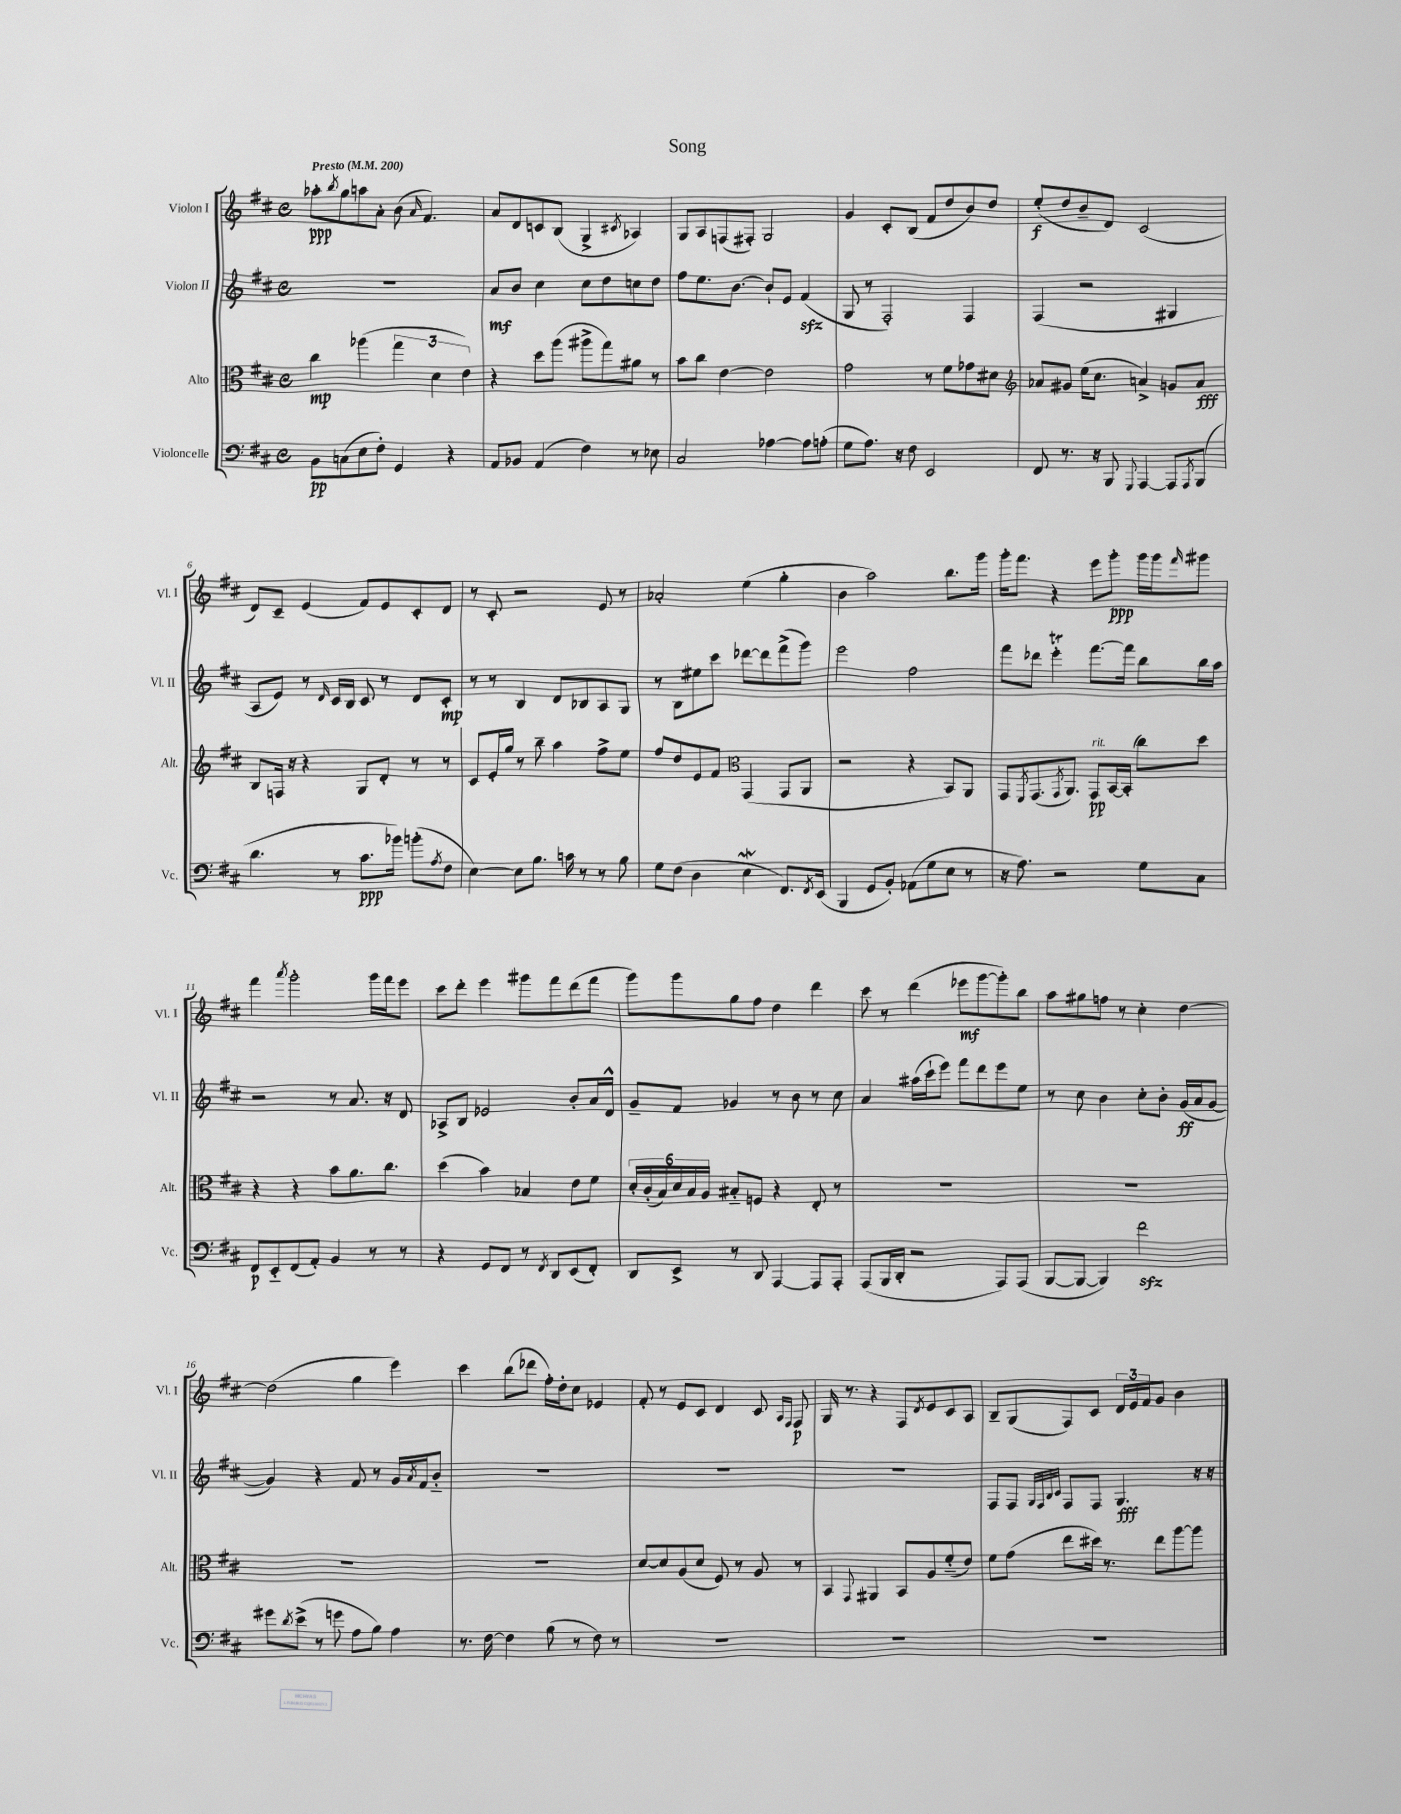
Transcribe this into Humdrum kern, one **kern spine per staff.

**kern	**dynam	**kern	**dynam	**kern	**dynam	**kern	**dynam
*part4	*part4	*part3	*part3	*part2	*part2	*part1	*part1
*staff4	*staff4	*staff3	*staff3	*staff2	*staff2	*staff1	*staff1
*I"Violoncelle	*	*I"Alto	*	*I"Violon II	*	*I"Violon I	*
*I'Vc.	*	*I'Alt.	*	*I'Vl. II	*	*I'Vl. I	*
*clefF4	*	*clefC3	*	*clefG2	*	*clefG2	*
*k[f#c#]	*	*k[f#c#]	*	*k[f#c#]	*	*k[f#c#]	*
*M4/4	*	*M4/4	*	*M4/4	*	*M4/4	*
*met(c)	*	*met(c)	*	*met(c)	*	*met(c)	*
*MM200	*	*MM200	*	*MM200	*	*MM200	*
=1	=1	=1	=1	=1	=1	=1	=1
!	!	!	!	!	!	!LO:TX:a:B:t=Presto	!
8BB\L	pp	4cc#\	mp	1r	.	8aa-X'\L	ppp
.	.	.	.	.	.	8qbb/	.
(8Cn\	.	.	.	.	.	8gg\	.
8E\	.	(4aa-X\	.	.	.	8aan\	.
8F#'\J)	.	.	.	.	.	8a'\J	.
4GG/	.	6gg\	.	.	.	(8b\	.
.	.	.	.	.	.	16qqa/	.
.	.	.	.	.	.	4.f#/)	.
.	.	6d\	.	.	.	.	.
4r	.	.	.	.	.	.	.
.	.	6e\)	.	.	.	.	.
=2	=2	=2	=2	=2	=2	=2	=2
8AA/L	.	4r	.	8a/L	mf	8a/L	.
8BB-X/J	.	.	.	8b/J	.	8d/	.
(4AA/	.	8dd\L	.	4cc#\	.	8cn/	.
.	.	(8aa\J	.	.	.	(8B/J	.
4F#\)	.	8aa#X^\L	.	8cc#\L	.	4G^/	.
.	.	8gg\)	.	8dd\	.	.	.
.	.	.	.	.	.	8qc#X/	.
8r	.	8a#X\J	.	8ccn\	.	4A-X/)	.
8E-X\	.	8r	.	8dd\J	.	.	.
=3	=3	=3	=3	=3	=3	=3	=3
2C#/	.	8b\L	.	8ff#\L	.	8G/L	.
.	.	8cc#\J	.	8.ee\	.	8A/	.
.	.	[4e\	.	.	.	(8Fn/	.
.	.	.	.	[8.b\J	.	.	.
.	.	.	.	.	.	8F#X'/J)	.
[4A-X\	.	2e\]	.	8b`/L]	.	2G/	.
.	.	.	.	8e/J	.	.	.
8A-\L]	.	.	.	(4f#zz/	.	.	.
(8An'\J	.	.	.	.	.	.	.
=4	=4	=4	=4	=4	=4	=4	=4
8G\L	.	2g\	.	8G/	.	4g/	.
8.A\J)	.	.	.	8r	.	.	.
.	.	.	.	2F#'/)	.	8c#'/L	.
16r	.	.	.	.	.	.	.
8F#\	.	.	.	.	.	(8B/J	.
2EE/	.	8r	.	.	.	8f#/L	.
.	.	8f#\L	.	.	.	8dd/	.
.	.	8g-X\	.	4F#/	.	8b/)	.
.	.	8d#X\J	.	.	.	8dd/J	.
=5	=5	=5	=5	=5	=5	=5	=5
*	*	*clefG2	*	*	*	*	*
8FF#/	.	8a-X/L	.	(4F#/	.	(8ee'/L	f
8.r	.	8g#X/J	.	.	.	8dd/	.
.	.	(16ee\KL	.	2r	.	8b~/	.
16r	.	8.cc#\J	.	.	.	.	.
8BBB/	.	.	.	.	.	8d/J)	.
8qqGGG/	.	.	.	.	.	.	.
[4AAA/	.	4an^/)	.	.	.	(2c#/	.
8AAA/L]	.	8gn/L	.	4G#X/	.	.	.
8qAAA/	.	.	.	.	.	.	.
(8BBB/J	.	8a/J	fff	.	.	.	.
!!LO:LB:g=z
=6	=6	=6	=6	=6	=6	=6	=6
4.d\	.	8B/L	.	8A/L	.	8d/L)	.
.	.	16Fn/Jk	.	8e/J)	.	8c#~/J	.
.	.	16r	.	.	.	.	.
.	.	4r	.	8r	.	(4e/	.
.	.	.	.	16qqd/	.	.	.
8r	.	.	.	16c#/LL	.	.	.
.	.	.	.	16B/JJ	.	.	.
8.c#\L	ppp	8G/L	.	8c#/	.	8f#/L)	.
.	.	8d'/J	.	8r	.	8e/	.
16b-X\Jk)	.	.	.	.	.	.	.
(8bn'\L	.	8r	.	8d/L	.	8c#'/	.
8qA/	.	.	.	.	.	.	.
8F#\J	.	8r	.	8c#'/J	mp	8d/J	.
=7	=7	=7	=7	=7	=7	=7	=7
[4E\)	.	8c#/L	.	8r	.	8r	.
.	.	16e'/L	.	8r	.	8c#'/	.
.	.	16gg/JJ	.	.	.	.	.
8E\L]	.	8r	.	4B/	.	2r	.
8.B\J	.	8bb~\	.	.	.	.	.
.	.	4aa\	.	8d/L	.	.	.
16cn\	.	.	.	.	.	.	.
8r	.	.	.	8B-X/	.	.	.
8r	.	8ff#^\L	.	8A/	.	8e/	.
8B\	.	8ee\J	.	8G/J	.	8r	.
=8	=8	=8	=8	=8	=8	=8	=8
8G\L	.	8ff#/L	.	8r	.	2a-X'/	.
(8F#\J	.	8dd/	.	8B\L	.	.	.
4D\	.	8e/	.	8ee#X\	.	.	.
.	.	8f#/J	.	8ccc#\J	.	.	.
*	*	*clefC3	*	*	*	*	*
4EW\	.	(4GG/	.	[8ddd-X\L	.	(4ee\	.
.	.	.	.	8ddd-\]	.	.	.
8.FF#/L)	.	8GG/L	.	(8fff#^\	.	4gg'\	.
.	.	8AA/J	.	8ggg\J)	.	.	.
8qFF#/	.	.	.	.	.	.	.
(16EE/Jk	.	.	.	.	.	.	.
=9	=9	=9	=9	=9	=9	=9	=9
4BBB/	.	2r	.	2eee\	.	4b\	.
8GG/L	.	.	.	.	.	2aa\)	.
8BB'/J)	.	.	.	.	.	.	.
(8AA-X\L	.	4r	.	2ff#\	.	.	.
8G\	.	.	.	.	.	.	.
8E\J	.	8BB/L)	.	.	.	8.bb\L	.
8r	.	8AA/J	.	.	.	.	.
.	.	.	.	.	.	16ggg\Jk	.
=10	=10	=10	=10	=10	=10	=10	=10
16r	.	8GG/L	.	8fff#\L	.	16ggg'\KL	.
8.A\)	.	.	.	.	.	8.fff#\J	.
.	.	8qFF#/	.	.	.	.	.
.	.	(8.GG/	.	8ddd-X\J	.	.	.
2r	.	.	.	4eeeT'\	.	4r	.
.	.	8qGG/	.	.	.	.	.
.	.	8.AA/J)	.	.	.	.	.
!	!	!LO:TX:a:i:t=rit.	!	!	!	!	!
.	.	8GG/L	pp	[8.fff#\L	.	8eee\L	.
.	.	[16BB/L	.	.	.	8ggg'\J	ppp
.	.	(16BB'/JJ]	.	16fff#\Jk]	.	.	.
8G\L	.	8cc#\L)	.	8bb\L	.	16ggg\LL	.
.	.	.	.	.	.	16ggg\J	.
.	.	.	.	.	.	16qqfff#/	.
8C#\J	.	8dd\J	.	16bb\L	.	8ggg#X\J	.
.	.	.	.	16aa\JJ	.	.	.
!!LO:LB:g=z
=11	=11	=11	=11	=11	=11	=11	=11
8FF#/L	p	4r	.	2r	.	4fff#\	.
8EE/	.	.	.	.	.	.	.
.	.	.	.	.	.	8qaaa/	.
(8FF#/	.	4r	.	.	.	2ggg'\	.
8AA'/J)	.	.	.	.	.	.	.
4BB/	.	8b\L	.	8r	.	.	.
.	.	8.a\	.	8.a/	.	.	.
8r	.	.	.	.	.	16ggg\LL	.
.	.	8.cc#\J	.	16r	.	16fff#\J	.
8r	.	.	.	8d/	.	8eee\J	.
=12	=12	=12	=12	=12	=12	=12	=12
4r	.	(4dd\	.	8A-X^/L	.	8ccc#\L	.
.	.	.	.	8B/J	.	8ddd'\J	.
8GG/L	.	4b\)	.	2e-X/	.	4eee\	.
8FF#/J	.	.	.	.	.	.	.
8r	.	4B-X/	.	.	.	8ggg#X\L	.
8qFF#/	.	.	.	.	.	.	.
8DD/L	.	.	.	.	.	8fff#\	.
(8EE/	.	8e\L	.	8b'/L	.	(8ddd\	.
8FF#'/J)	.	8f#\J	.	16a/L	.	8fff#\J	.
.	.	.	.	16d^^/JJ	.	.	.
=13	=13	=13	=13	=13	=13	=13	=13
8DD/L	.	24d'/LL	.	8g~/L	.	8ggg\L)	.
.	.	(24c#'/	.	.	.	.	.
.	.	24B/)	.	.	.	.	.
8EE^/J	.	24d/	.	8f#/J	.	8ggg\	.
.	.	24B/	.	.	.	.	.
.	.	24A/JJ	.	.	.	.	.
8r	.	8B#X/L	.	4g-X/	.	8gg\	.
8DD/	.	8Fn/J	.	.	.	8ff#\J	.
[4AAA/	.	4r	.	8r	.	4dd\	.
.	.	.	.	8b\	.	.	.
8AAA/L]	.	8E'/	.	8r	.	4ddd\	.
8AAA'/J	.	8r	.	8cc#\	.	.	.
=14	=14	=14	=14	=14	=14	=14	=14
(8AAA/L	.	1r	.	4a/	.	8ccc#\	.
16BBB/L	.	.	.	.	.	8r	.
16DD'/JJ	.	.	.	.	.	.	.
2r	.	.	.	(16aa#X\LL	.	(4ddd\	.
.	.	.	.	16ccc#`\J	.	.	.
.	.	.	.	8eee\J)	.	.	.
.	.	.	.	8fff#\L	.	8eee-X\L	mf
.	.	.	.	8ddd\	.	[8ggg\	.
8AAA/L)	.	.	.	8eee\	.	8ggg'\])	.
(8AAA/J	.	.	.	8ee\J	.	8bb\J	.
=15	=15	=15	=15	=15	=15	=15	=15
[8BBB/L	.	1r	.	8r	.	8aa\L	.
8BBB/J_	.	.	.	8cc#\	.	8gg#X\	.
4BBB/])	.	.	.	4b\	.	8ffn\J	.
.	.	.	.	.	.	8r	.
2f#zz\	.	.	.	8cc#'\L	.	4cc#'\	.
.	.	.	.	8b'\J	.	.	.
.	.	.	.	(16g/LL	ff	[4dd\	.
.	.	.	.	16a/J	.	.	.
.	.	.	.	[8g/J	.	.	.
!!LO:LB:g=z
=16	=16	=16	=16	=16	=16	=16	=16
8g#X\L	.	1r	.	4g/])	.	(2dd\]	.
8qd/	.	.	.	.	.	.	.
(8e^\J	.	.	.	.	.	.	.
8r	.	.	.	4r	.	.	.
8gn\	.	.	.	.	.	.	.
8A\L	.	.	.	8f#/	.	4gg\	.
8B\J)	.	.	.	8r	.	.	.
4A\	.	.	.	16g/LL	.	4eee\)	.
.	.	.	.	8qa/	.	.	.
.	.	.	.	16f#/J	.	.	.
.	.	.	.	8b/J	.	.	.
=17	=17	=17	=17	=17	=17	=17	=17
8.r	.	1r	.	1r	.	4ccc#\	.
[16F#\	.	.	.	.	.	.	.
4F#\]	.	.	.	.	.	(8bb\L	.
.	.	.	.	.	.	8ddd-X\J	.
(8B\	.	.	.	.	.	16ff#'\LL)	.
.	.	.	.	.	.	16dd'\J	.
8r	.	.	.	.	.	8cc#\J	.
8F#\)	.	.	.	.	.	4e-X/	.
8r	.	.	.	.	.	.	.
=18	=18	=18	=18	=18	=18	=18	=18
1r	.	[8d/L	.	1r	.	8f#'/	.
.	.	8d/]	.	.	.	8r	.
.	.	(8A/	.	.	.	8e/L	.
.	.	8d/J	.	.	.	8c#/J	.
.	.	8F#/)	.	.	.	4d/	.
.	.	8r	.	.	.	.	.
.	.	8A/	.	.	.	8c#/	.
.	.	.	.	.	.	16qqA/LL	.
.	.	.	.	.	.	16qqF#/JJ	.
.	.	8r	.	.	.	8F#/	p
=19	=19	=19	=19	=19	=19	=19	=19
1r	.	4BB/	.	1r	.	16G/	.
.	.	.	.	.	.	8.r	.
.	.	8qqGG/	.	.	.	.	.
.	.	4AA#X/	.	.	.	4r	.
.	.	8BB/L	.	.	.	8F#/L	.
.	.	.	.	.	.	8qd/	.
.	.	8A/	.	.	.	8e/	.
.	.	(8f#/	.	.	.	8c#/	.
.	.	8e/J)	.	.	.	8A/J	.
=20	=20	=20	=20	=20	=20	=20	=20
1r	.	8f#\L	.	8F#/L	.	8B~/L	.
.	.	(8g\J	.	8F#/J	.	(8G/	.
.	.	.	.	32qqG/LLL	.	.	.
.	.	.	.	32qqF#/	.	.	.
.	.	.	.	32qqB/	.	.	.
.	.	.	.	32qqc#/JJJ	.	.	.
.	.	8ee\L	.	8F#/L	.	8F#/)	.
.	.	16dd#X\Jk)	.	8F#/J	.	8c#/J	.
.	.	8.r	.	.	.	.	.
.	.	.	.	4.G/	fff	24d/LL	.
.	.	.	.	.	.	24e/	.
.	.	.	.	.	.	24f#/J	.
.	.	8ee\L	.	.	.	8g/J	.
.	.	[8aa\	.	.	.	4b\	.
.	.	8aa\J]	.	16r	.	.	.
.	.	.	.	16r	.	.	.
==	==	==	==	==	==	==	==
*-	*-	*-	*-	*-	*-	*-	*-
